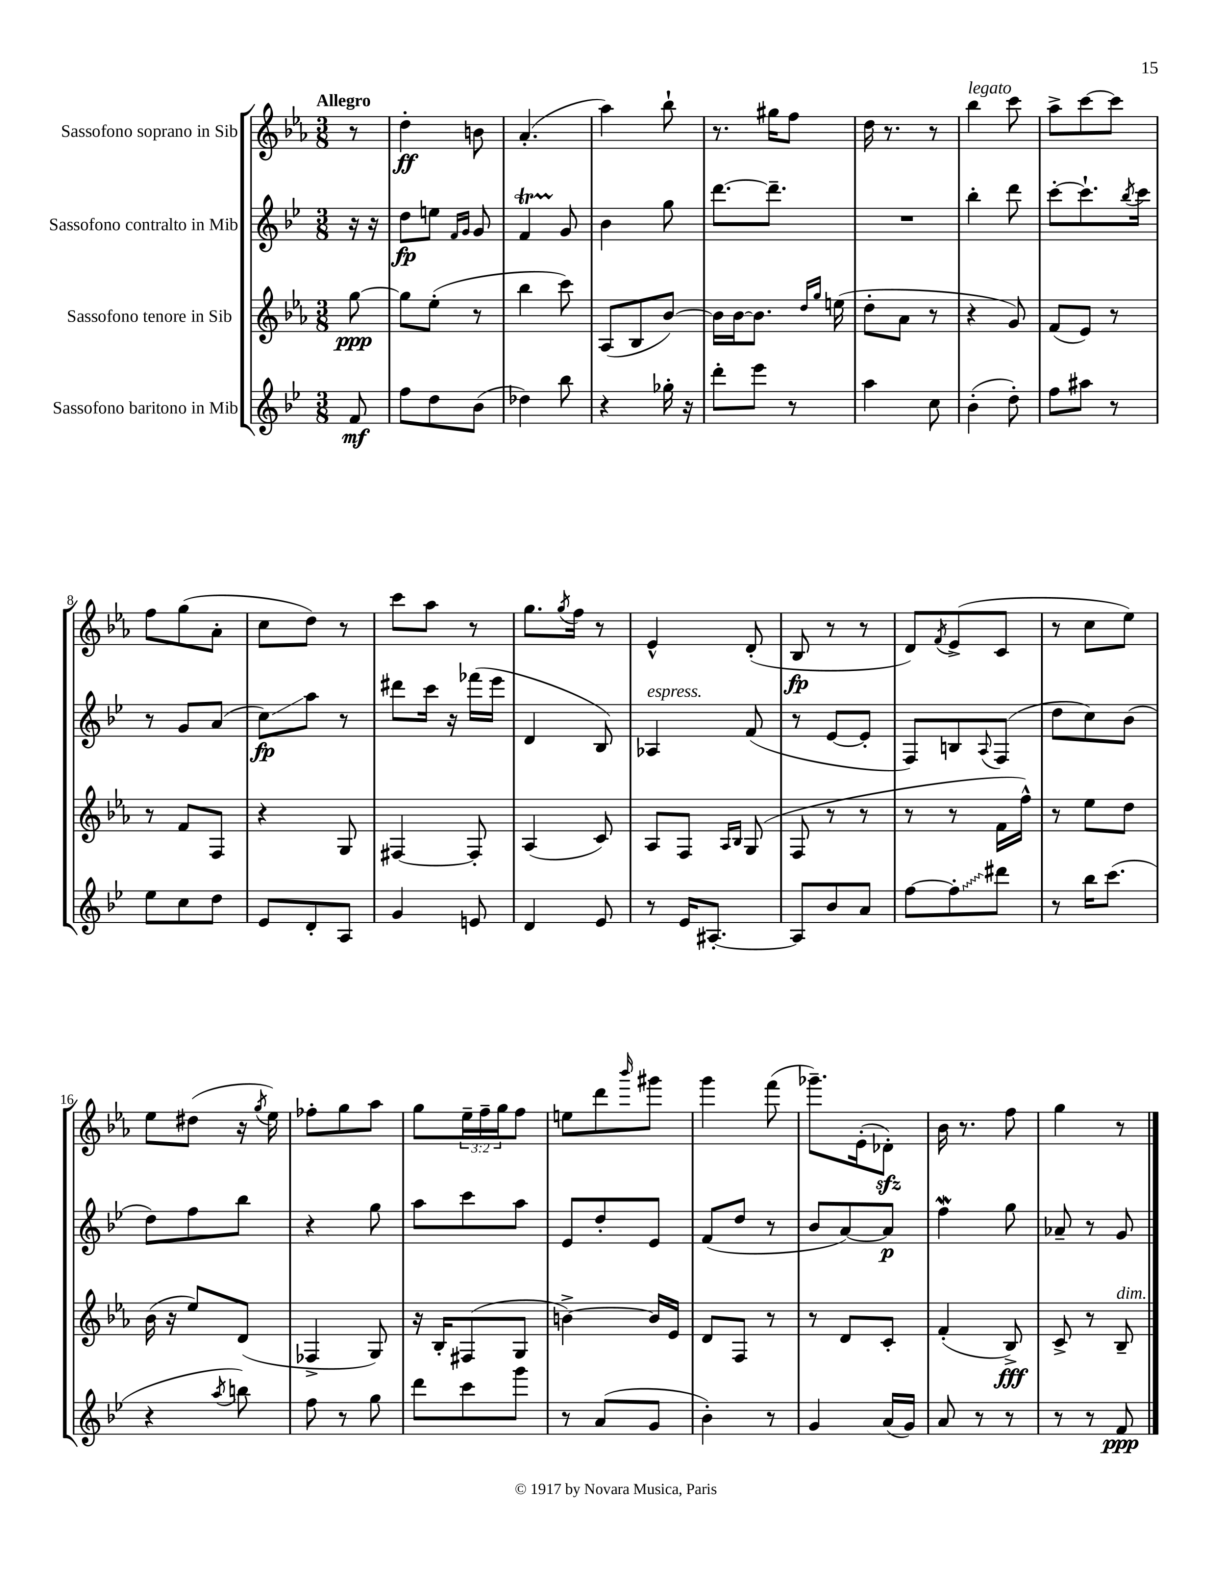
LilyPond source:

<<
\new StaffGroup <<
\new Staff = "s0" \with { instrumentName = "Sassofono soprano in Sib" } {
    \clef treble \key ees \major \numericTimeSignature \time 3/8 \override Staff.TupletNumber.text = #tuplet-number::calc-fraction-text \partial 8 \tempo "Allegro"
    r8 |
    d''4-.\ff b'8 |
    aes'4.-.( |
    aes''4) bes''8-! |
    r8. gis''16 f''8 |
    d''16 r8. r8 |
    bes''4^\markup { \italic "legato" } c'''8 |
    aes''8-> c'''8~ c'''8 |
    f''8 g''8( aes'8-. |
    c''8 d''8) r8 |
    c'''8 aes''8 r8 |
    g''8. \acciaccatura { g''8 } f''16 r8 |
    ees'4-^ d'8-.( |
    bes8\fp r8 r8 |
    d'8) \acciaccatura { f'8 } ees'8->( c'8 |
    r8 c''8 ees''8) |
    ees''8 dis''8( r16 \acciaccatura { g''8 } ees''16) |
    fes''8-. g''8 aes''8 |
    g''8 \tuplet 3/2 { ees''16-- f''16-- g''16 } f''8 |
    e''8 d'''8 \grace { bes'''16 } gis'''8 |
    g'''4 f'''8( |
    ges'''8.--) ees'16-.( des'8-.\sfz) |
    bes'16 r8. f''8 |
    g''4 r8 \bar "|." |
}
\new Staff = "s1" \with { instrumentName = "Sassofono contralto in Mib" } {
    \clef treble \key bes \major \numericTimeSignature \time 3/8 \partial 8
    r16 r16 |
    d''8\fp e''8 \grace { f'16 g'16 } g'8 |
    f'4\startTrillSpan g'8\stopTrillSpan |
    bes'4 g''8 |
    d'''8.~ d'''8.-- |
    R4. |
    bes''4-. d'''8 |
    c'''8~-. c'''8.-! \acciaccatura { bes''8 } c'''16 |
    r8 g'8 a'8( |
    c''8\glissando\fp) a''8 r8 |
    dis'''8 c'''16 r16 fes'''16( ees'''16 |
    d'4 bes8) |
    aes4^\markup { \italic "espress." } f'8( |
    r8 ees'8~ ees'8-. |
    f8) b8 \appoggiatura { a8 } f8( |
    d''8 c''8) bes'8( |
    d''8) f''8 bes''8 |
    r4 g''8 |
    a''8 c'''8 a''8 |
    ees'8 d''8-. ees'8 |
    f'8( d''8 r8 |
    bes'8 a'8~) a'8\p |
    f''4\mordent g''8 |
    aes'8-- r8 g'8 \bar "|." |
}
\new Staff = "s2" \with { instrumentName = "Sassofono tenore in Sib" } {
    \clef treble \key ees \major \numericTimeSignature \time 3/8 \partial 8
    g''8~\ppp |
    g''8 ees''8-.( r8 |
    bes''4 c'''8) |
    aes8( bes8 bes'8~) |
    bes'16 bes'16~ bes'8. \grace { d''16 g''16 } e''16( |
    d''8-. aes'8 r8 |
    r4 g'8) |
    f'8( ees'8) r8 |
    r8 f'8 f8 |
    r4 g8 |
    fis4~ fis8-. |
    aes4( c'8) |
    aes8 f8 \grace { aes16 bes16 } g8( |
    f8 r8 r8 |
    r8 r8 f'16 f''16-^) |
    r8 ees''8 d''8 |
    bes'16( r16 ees''8) d'8( |
    fes4-> g8) |
    r16 bes16-. fis8( g8 |
    b'4~->) b'16 ees'16 |
    d'8 f8 r8 |
    r8 d'8 c'8-. |
    f'4-.( bes8->\fff) |
    c'8-> r8 bes8--^\markup { \italic "dim." } \bar "|." |
}
\new Staff = "s3" \with { instrumentName = "Sassofono baritono in Mib" } {
    \clef treble \key bes \major \numericTimeSignature \time 3/8 \partial 8
    f'8\mf |
    f''8 d''8 bes'8( |
    des''4) bes''8 |
    r4 ges''16-. r16 |
    d'''8-. ees'''8 r8 |
    a''4 c''8 |
    bes'4-.( d''8-.) |
    f''8 ais''8 r8 |
    ees''8 c''8 d''8 |
    ees'8 d'8-. a8 |
    g'4 e'8 |
    d'4 ees'8 |
    r8 ees'16 ais8.~-. |
    ais8 bes'8 a'8 |
    f''8~ \once \override Glissando.style = #'zigzag f''8-.\glissando dis'''8 |
    r8 bes''16 c'''8.( |
    r4 \acciaccatura { a''8 } b''8) |
    f''8 r8 g''8 |
    d'''8 c'''8 g'''8 |
    r8 a'8( g'8 |
    bes'4-.) r8 |
    g'4 a'16( g'16) |
    a'8 r8 r8 |
    r8 r8 f'8\ppp \bar "|." |
}
>>
>>
